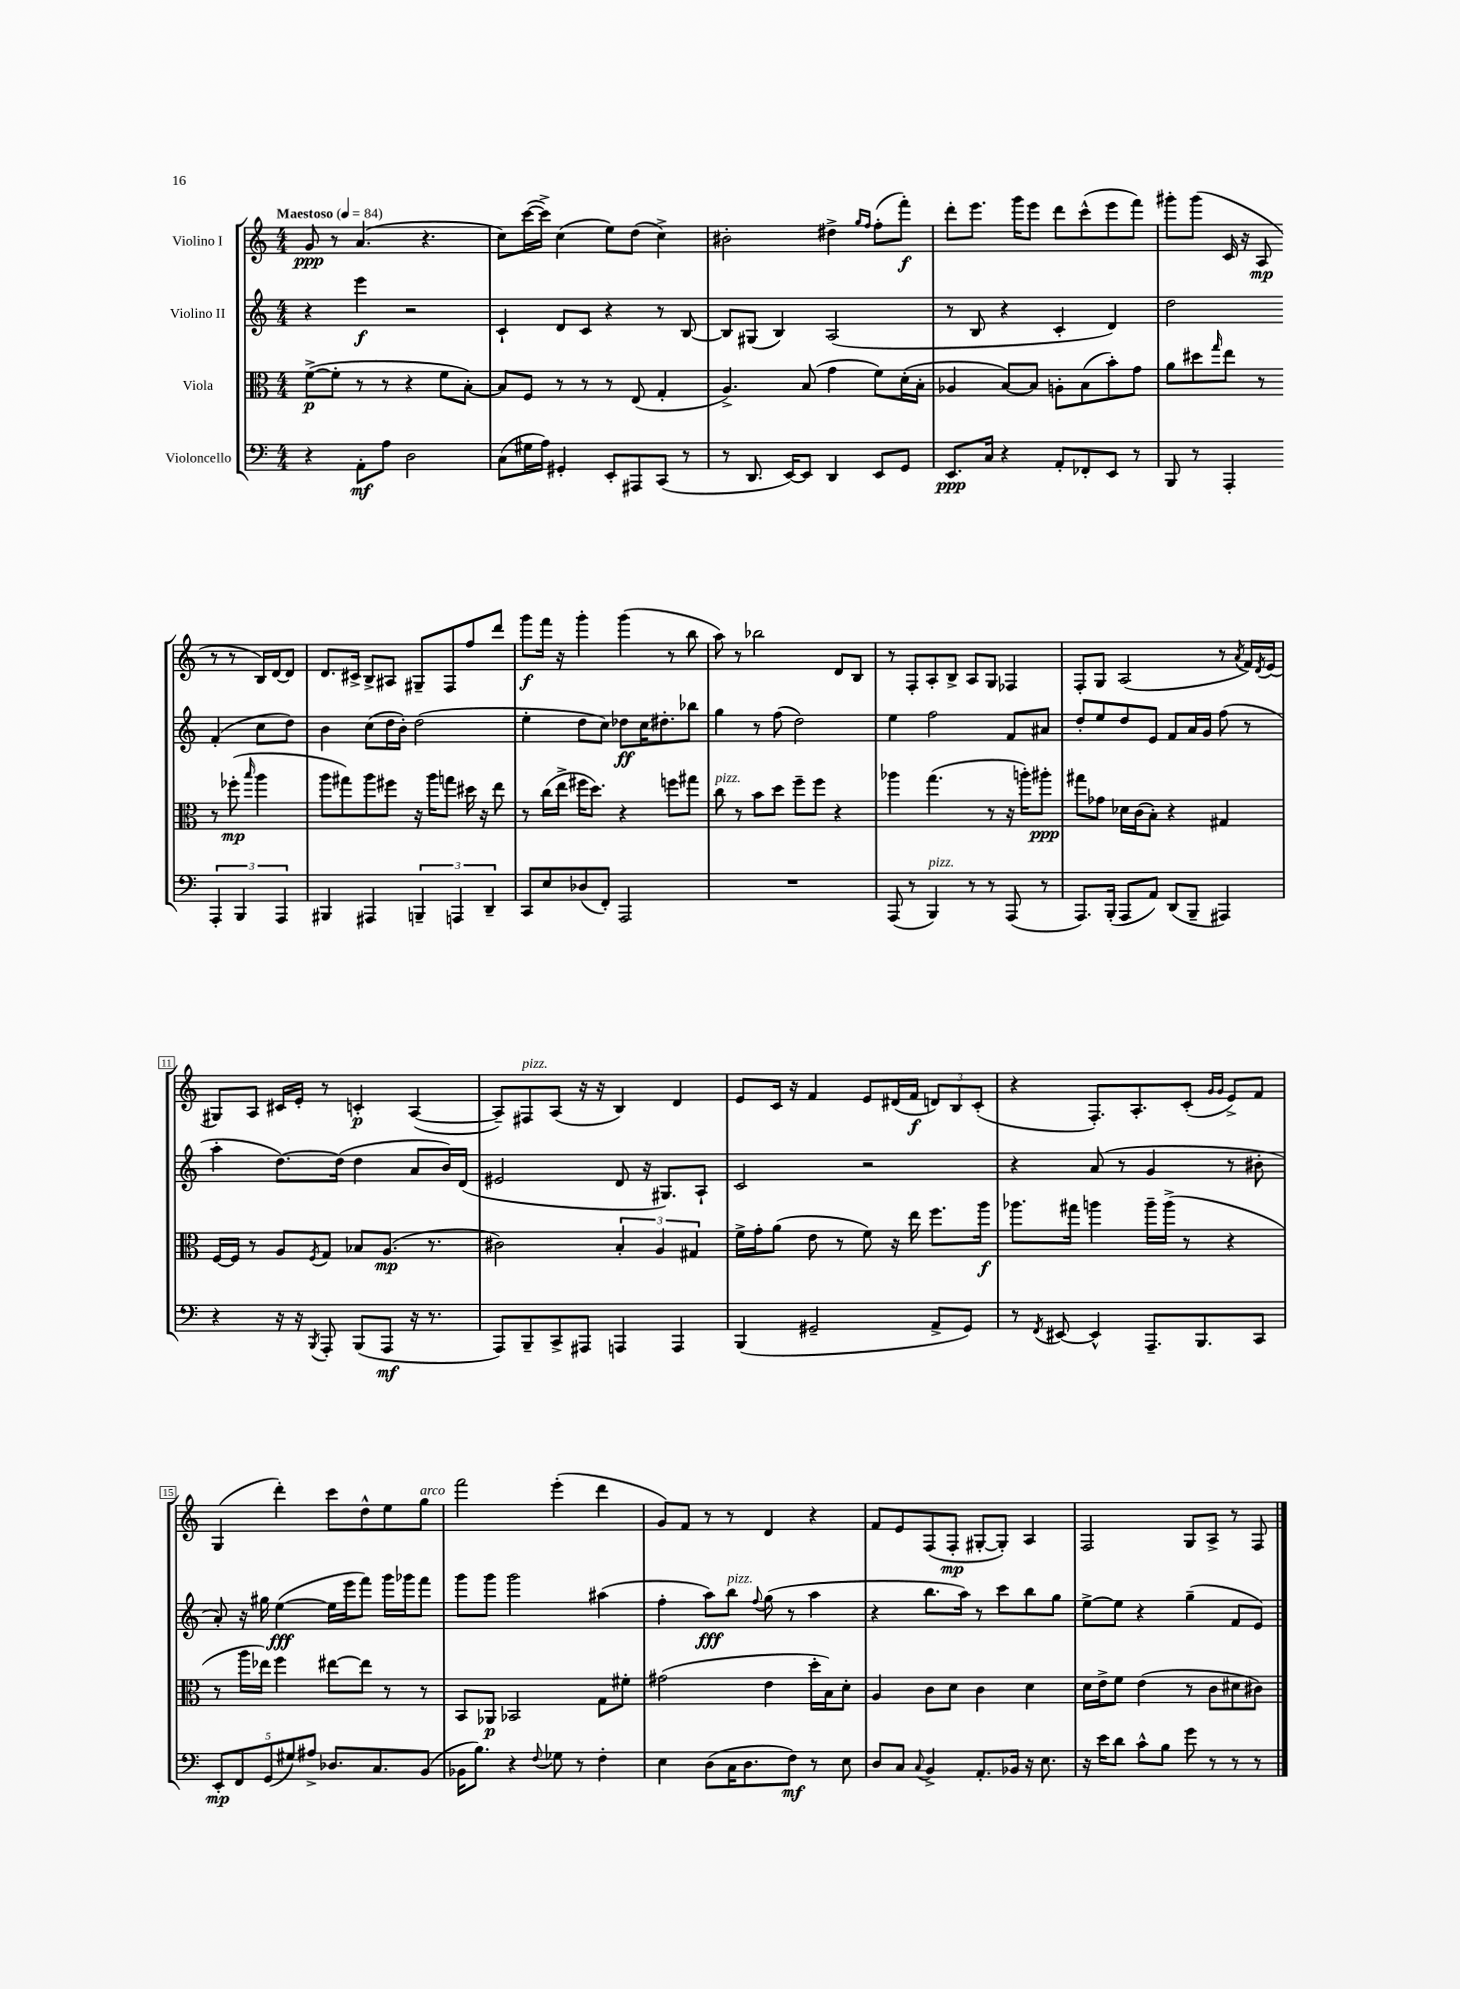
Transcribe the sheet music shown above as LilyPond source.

<<
\new StaffGroup <<
\new Staff = "s0" \with { instrumentName = "Violino I" } {
    \clef treble \key c \major \numericTimeSignature \time 4/4 \tempo "Maestoso" 4 = 84
    g'8\ppp r8 a'4.( r4. |
    c''8) c'''16~( c'''16->) c''4( e''8) d''8( c''4->) |
    bis'2-. dis''4-> \grace { g''16 f''16 } f''8-.( f'''8-.\f) |
    d'''8-. e'''8. g'''16 e'''8 d'''8 c'''8-^( e'''8 f'''8) |
    gis'''8-. gis'''8( c'16 r16 a8\mp r8 r8 b16) d'16~ d'8 |
    d'8. cis'16-> b8-> ais8 gis8-- f8 f''8 d'''8 |
    g'''8\f f'''16 r16 g'''4-. g'''4( r8 b''8 |
    a''8) r8 bes''2 d'8 b8 |
    r8 f8-. a8-. b8-> a8 g8 fes4 |
    f8-. g8 a2( r8 \acciaccatura { a'8 } f'16) \acciaccatura { d'8 } e'16( |
    gis8) a8 cis'16 e'16-. r8 c'4-.\p a4~( |
    a8--) fis8^\markup { \italic "pizz." } a8( r16 r16 b4) d'4 |
    e'8 c'16 r16 f'4 e'8 dis'16( f'16\f \tuplet 3/2 { d'8) b8 c'8-.( } |
    r4 f8.-.) a8.-. c'8-.( \grace { g'16 g'16 } e'8->) f'8 |
    g4( d'''4-.) c'''8 d''8-^ e''8 g''8^\markup { \italic "arco" } |
    f'''2 e'''4-.( d'''4 |
    g'8) f'8 r8 r8 d'4 r4 |
    f'8 e'8 f8( f8-.\mp gis8~-. gis8-.) a4 |
    f2 g8 a8-> r8 f8 \bar "|." |
}
\new Staff = "s1" \with { instrumentName = "Violino II" } {
    \clef treble \key c \major \numericTimeSignature \time 4/4
    r4 e'''4\f r2 |
    c'4-! d'8 c'8 r4 r8 b8~ |
    b8 gis8( b4) a2( |
    r8 b8 r4 c'4-. d'4) |
    d''2 f'4-.( c''8 d''8) |
    b'4 c''8( d''16 b'16-.) d''2( |
    e''4-. d''8 c''8) des''8\ff c''16 dis''8.-. bes''8 |
    g''4 r8 f''8( d''2) |
    e''4 f''2 f'8 ais'8 |
    d''8-. e''8 d''8 e'8 f'8 a'16 g'16 f''8( r8 |
    a''4-. d''8.~) d''16( d''4 a'8 b'16) d'16( |
    eis'2 d'8 r16 gis8.) a8-! |
    c'2 r2 |
    r4 a'8( r8 g'4 r8 bis'8-. |
    a'8-.) r16 gis''16 e''4~\fff( e''16 e'''16 f'''8) g'''16 ges'''16 f'''8 |
    g'''8 g'''8 g'''2 ais''4( |
    f''4-. a''8\fff) b''8^\markup { \italic "pizz." } \appoggiatura { f''8 } g''8( r8 a''4 |
    r4 b''8. a''16) r8 c'''8 b''8 g''8 |
    e''8~-> e''8 r4 g''4--( f'8 e'8) \bar "|." |
}
\new Staff = "s2" \with { instrumentName = "Viola" } {
    \clef alto \key c \major \numericTimeSignature \time 4/4
    f'8~->\p( f'8-. r8 r8 r4 f'8 b8~-.) |
    b8 f8 r8 r8 r8 e8( g4-. |
    a4.->) b8( g'4 f'8) d'16-.( b16-. |
    aes4 b8~) b8 a8-. b8( b'8-.) g'8 |
    a'8 dis''8 \grace { g''16 } e''8 r8 r8 fes''8-.\mp( \grace { b''16 } a''4 |
    a''8 gis''8) a''8 fis''8 r16 a''16 g''8 dis''16 r16 e''8 |
    r8 c''16( e''16-> fis''16 d''8.) r4 f''8 gis''8 |
    c''8^\markup { \italic "pizz." } r8 b'8 d''8 f''8-- f''8 r4 |
    aes''4 g''4.( r8 r16 a''16-.) ais''8-.\ppp |
    gis''8 ges'8 des'16 c'16( b8-.) r4 gis4 |
    f16~ f16 r8 a8 \acciaccatura { f8 } g8 bes8 a8.\mp( r8. |
    cis'2) \tuplet 3/2 { b4-. a4 gis4 } |
    f'16-> g'16-. a'8( e'8 r8 f'8) r16 e''16 f''8. a''16\f |
    aes''8. gis''16 a''4 a''16-- a''16->( r8 r4 |
    r8 a''16 ees''16) f''4 eis''8~ eis''8 r8 r8 |
    b,8 aes,8\p bes,2 g8 fis'8-. |
    gis'2( e'4 d''16-. b16) d'8-. |
    a4 c'8 d'8 c'4 d'4 |
    d'16 e'16-> f'8 e'4( r8 c'8 dis'8 cis'8) \bar "|." |
}
\new Staff = "s3" \with { instrumentName = "Violoncello" } {
    \clef bass \key c \major \numericTimeSignature \time 4/4
    r4 a,8-.\mf a8 d2 |
    c8( gis16 a16) gis,4-. e,8-. ais,,8 c,8( r8 |
    r8 d,8. e,16~) e,8 d,4 e,8 g,8 |
    e,8.\ppp c16 r4 a,8-. fes,8-. e,8 r8 |
    b,,8 r8 a,,4-. \tuplet 3/2 { a,,4-. b,,4 a,,4 } |
    bis,,4 ais,,4 \tuplet 3/2 { b,,4-- a,,4 d,4-- } |
    c,8 e8 des8( f,8-.) a,,2 |
    R1 |
    a,,8( r8 b,,4^\markup { \italic "pizz." }) r8 r8 a,,8( r8 |
    a,,8.) b,,16-.( a,,8 a,8) d,8( b,,8-- ais,,4) |
    r4 r16 r16 \acciaccatura { b,,8 } a,,8-. b,,8( a,,8\mf r16 r8. |
    a,,8) b,,8-- c,8-> ais,,8 a,,4 a,,4 |
    b,,4( gis,2-- a,8-> gis,8) |
    r8 \acciaccatura { f,8 } eis,8~ eis,4-^ a,,8.-- b,,8. c,8 |
    \tuplet 5/4 { e,8-.\mp f,8 g,8( gis8) ais8-> } des8. c8. b,8( |
    bes,16 b8.) r4 \appoggiatura { f8 } ges8 r8 f4-. |
    e4 d8( c16 d8. f8\mf) r8 e8 |
    d8 c8 \appoggiatura { c8 } b,4-> a,8.-. bes,16 r16 e8. |
    r16 e'16 d'8 c'8-^ b8 g'8 r8 r8 r8 \bar "|." |
}
>>
>>
\layout { \context { \Score \override BarNumber.stencil = #(make-stencil-boxer 0.1 0.3 ly:text-interface::print) } }
